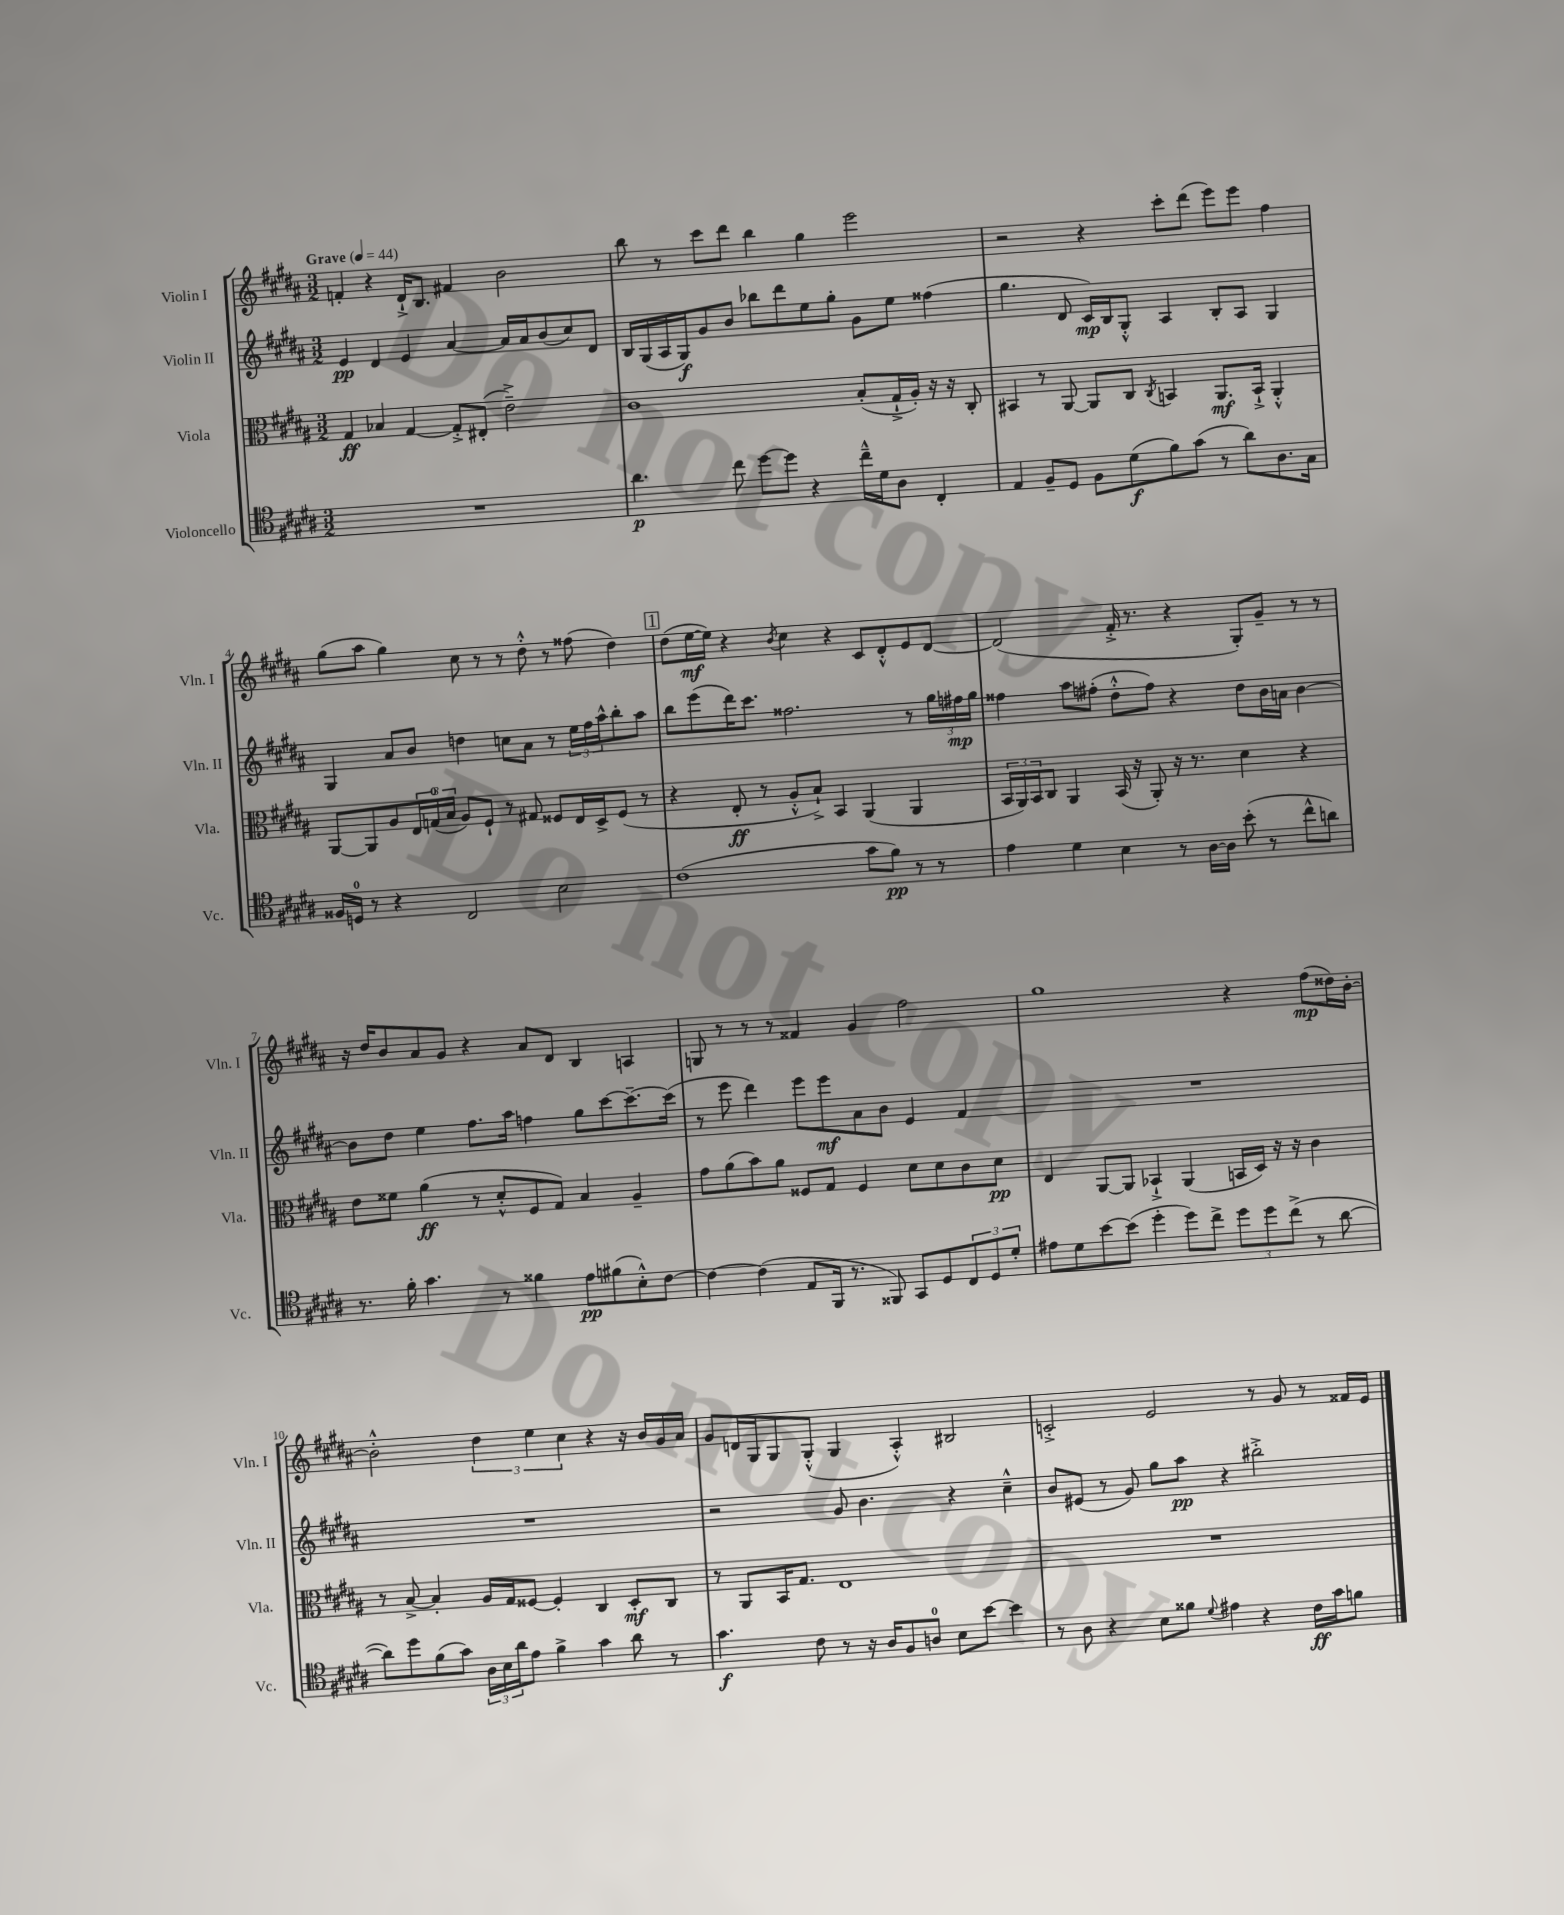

**kern	**kern	**kern	**kern
*staff4	*staff3	*staff2	*staff1
*clefC4	*clefC3	*clefG2	*clefG2
*k[f#c#g#d#a#]	*k[f#c#g#d#a#]	*k[f#c#g#d#a#]	*k[f#c#g#d#a#]
*M3/2	*M3/2	*M3/2	*M3/2
*MM44	*MM44	*MM44	*MM44
1.r	4G#/	4e/	4f'/
.	4B-/	4d#/	4r
.	[4G#/	4e/	16d#`^/LK
.	.	.	8.B/J
.	8G#'^/]L	[4a#/	4f#/
.	(8E#'/J	.	.
.	2e~^\)	16a#/]LL	2b\
.	.	16a#/J	.
.	.	(8b/	.
.	.	8cc#/)	.
.	.	8d#/J	.
=	=	=	=
4.a#\	1c#	16B/LL	8bb\
.	.	(16G#/	.
.	.	16A#/	8r
.	.	16G#/J)	.
.	.	8g#/	8ccc#\L
8cc#\	.	8b/J	8ddd#\J
[8dd#\L	.	8bb-\L	4bb\
8dd#\]J	.	8ddd#\	.
4r	.	8ee\	4gg#\
.	.	8gg#'\J	.
16cc#~^^\LL	(8B'/L	8g#\L	2eee\
16d#\J	.	.	.
8A#\J	16G#`^/L	8ee\J	.
.	16A#'/JJ)	.	.
4C#'/	16r	(4ff##\	.
.	16r	.	.
.	8C#'/	.	.
=	=	=	=
4E/	4BB#/	4.gg#\	2r
8F#~/L	8r	.	.
8D#/J	[8AA#/	8d#/	.
8F#\L	8AA#/]L	16c#/LL)	4r
.	.	16B/J	.
(8d#\	8C#/J	8G#'^^/J	.
.	8qC#/	.	.
8f#\)	4BB/	4A#/	8ccc#'\L
(8g#\J	.	.	(8ddd#\J
8r	8.AA#/L	8B'/L	8eee\L)
8a#\L)	.	8A#/J	8eee\J
.	16BB`^/Jk	.	.
8.A#\	4AA#'^^/	4G#/	4ff#\
16G#\Jk	.	.	.
=	=	=	=
16F##/LL	[8AA#/L	4G#/	(8gg#\L
16D/JJ	.	.	.
8r	8AA#/]	.	8aa#\J
4r	8A#/	8a#/L	4gg#\)
.	24E/L	8b/J	.
.	(24G/	.	.
.	24B/JJ	.	.
2C#/	8A#/L)	4dd\	8cc#\
.	8F#`/J	.	8r
.	8r	8cc\L	8r
.	8G#/	8a#\J	8dd#'^^\
2B\	8F##/L	8r	8r
.	16E/L	24ee\LL	(8ff##\
.	.	24ff#\	.
.	16D#^/J	.	.
.	.	24aa#^^\J	.
.	(8F##/J	8bb'\	4dd#\)
.	8r	8aa#\J	.
=	=	=	=
(1c#	4r	8bb\L	(8dd#\L
.	.	(8eee\	[16ee\L
.	.	.	16ee\]JJ)
.	8E'/	16ddd#\K)	4r
.	.	8.ccc#\J	.
.	8r	.	.
.	.	.	8qb/
.	8A#'^^/L	2.ff##\	4cc#\
.	8B`^/J)	.	.
.	4BB/	.	4r
8g#\L	(4AA#/	.	8c#/L
8f#\J)	.	.	8d#'^^/
8r	4AA#/	8r	8e/
8r	.	24gg#\LL	[8d#/J
.	.	24ff#\	.
.	.	24gg#\JJ	.
=	=	=	=
4e\	24BB/LL	4ff##\	(2d#/]
.	24AA#/)	.	.
.	24BB/J	.	.
.	8C#/J	.	.
4d#\	4AA#/	8aa#\L	.
.	.	(8ff#'\J	.
4B\	(16BB/	8dd#'^^\L	16f#'^/
.	16r	.	8.r
.	8AA#'/)	8ff#\J)	.
8r	16r	4r	4r
.	8.r	.	.
[16A#\LL	.	.	.
16A#\]JJ	.	.	.
(8b'\	4d#\	8dd#\L	8G#'/L)
8r	.	16b\L	8g#~/J
.	.	16a\JJ	.
8cc#^^\L	4r	[4b\	8r
8a\J)	.	.	8r
=	=	=	=
8.r	8e\L	8b\]L	16r
.	.	.	16dd#/LK
.	8f##\J	8dd#\J	8b/
16f#'\	.	.	.
4.g#\	(4a#\	4ee\	8a#/
.	.	.	8g#/J
.	8r	8.ff#\L	4r
8r	8d#'^^/L	.	.
.	.	16aa#\Jk	.
4f##\	8F#/	4ff\	8a#/L
.	8G#/J)	.	8d#/J
8e\L	4B/	8gg#\L	4B/
(8f#\	.	[8ccc#\	.
8B'^^\)	4A#~/	8.ccc#~\_	4A/
[8c#\J	.	.	.
.	.	(16ccc#\]Jk	.
=	=	=	=
4c#\_	8g#\L	8r	8G/
.	(8a#\	8eee\	8r
(4c#\]	8b\)	4ddd#\)	8r
.	8a#\J	.	8r
8E/L	8F##/L	8eee\L	4f##/
16FF#/Jk	8G#/J	8eee\	.
8.r	.	.	.
.	4F##/	8a#\	4g#/
8FF##/)	.	8b\J	.
8GG#/L	8d#\L	4e/	2ff#\
8D#/	8d#\	.	.
12C#/	8c#\	4f#/	.
12D#/	.	.	.
.	8d#\J	.	.
12d#'/J	.	.	.
=	=	=	=
8e#\L	4E/	1.r	1gg#
8d#\	.	.	.
[8b\	[8AA#/L	.	.
(8b\]J	8AA#/]J	.	.
4dd#'\	4BB-`^/	.	.
8dd#\L)	(4AA#/	.	.
8cc#^\J	.	.	.
12dd#\L	16BB/LL	.	4r
.	16D#/JJ)	.	.
12dd#\	.	.	.
.	16r	.	.
(12cc#^\J	.	.	.
.	16r	.	.
8r	4c#\	.	(8ff#\L
[8a#\	.	.	16dd##\L)
.	.	.	[16b'\JJ
=	=	=	=
8a#\]L)	8r	1.r	2b'^^\]
8dd#\	[8B^/	.	.
(8f#\	4B'/]	.	.
8g#\J)	.	.	.
24A#\LL	16A#/LL	.	6dd#\
24B\	.	.	.
.	16G#/J	.	.
24a#\J	.	.	.
8e\J	[8F##/J	.	.
.	.	.	6ee\
4f#^\	4F##'/]	.	.
.	.	.	6cc#\
4g#\	4C#/	.	4r
8a#\	8D#'/L	.	16r
.	.	.	16b/LL
8r	8C#/J	.	16g#/
.	.	.	16a#/JJ
=	=	=	=
4.g#\	8r	2r	8g#/L
.	8AA#/L	.	16d/L
.	.	.	16G#/J
.	16BB/K	.	8G#/
.	8.G#/J	.	.
8c#\	.	.	(8G#'^^/J
8r	1E	8g#/	4G#/
16r	.	4.b\	.
16A#/LK	.	.	.
8F#/	.	.	4A#'^^/)
8A/J	.	.	.
8B\L	.	4r	2B#/
[8b\J	.	.	.
4b\]	.	4cc#~^^\	.
=	=	=	=
8r	1.r	8b/L	2c'^/
8A#\	.	(8e#/J	.
4r	.	8r	.
.	.	8g#/)	.
8B\L	.	8gg#\L	2e/
8f##\J	.	8aa#\J	.
8qqd#/	.	.	.
4e#\	.	4r	.
4r	.	2bb#'^\	8r
.	.	.	8g#/
16c#\LL	.	.	8r
16g#\J	.	.	.
8f\J	.	.	16f##/LL
.	.	.	16e/JJ
==	==	==	==
*-	*-	*-	*-
